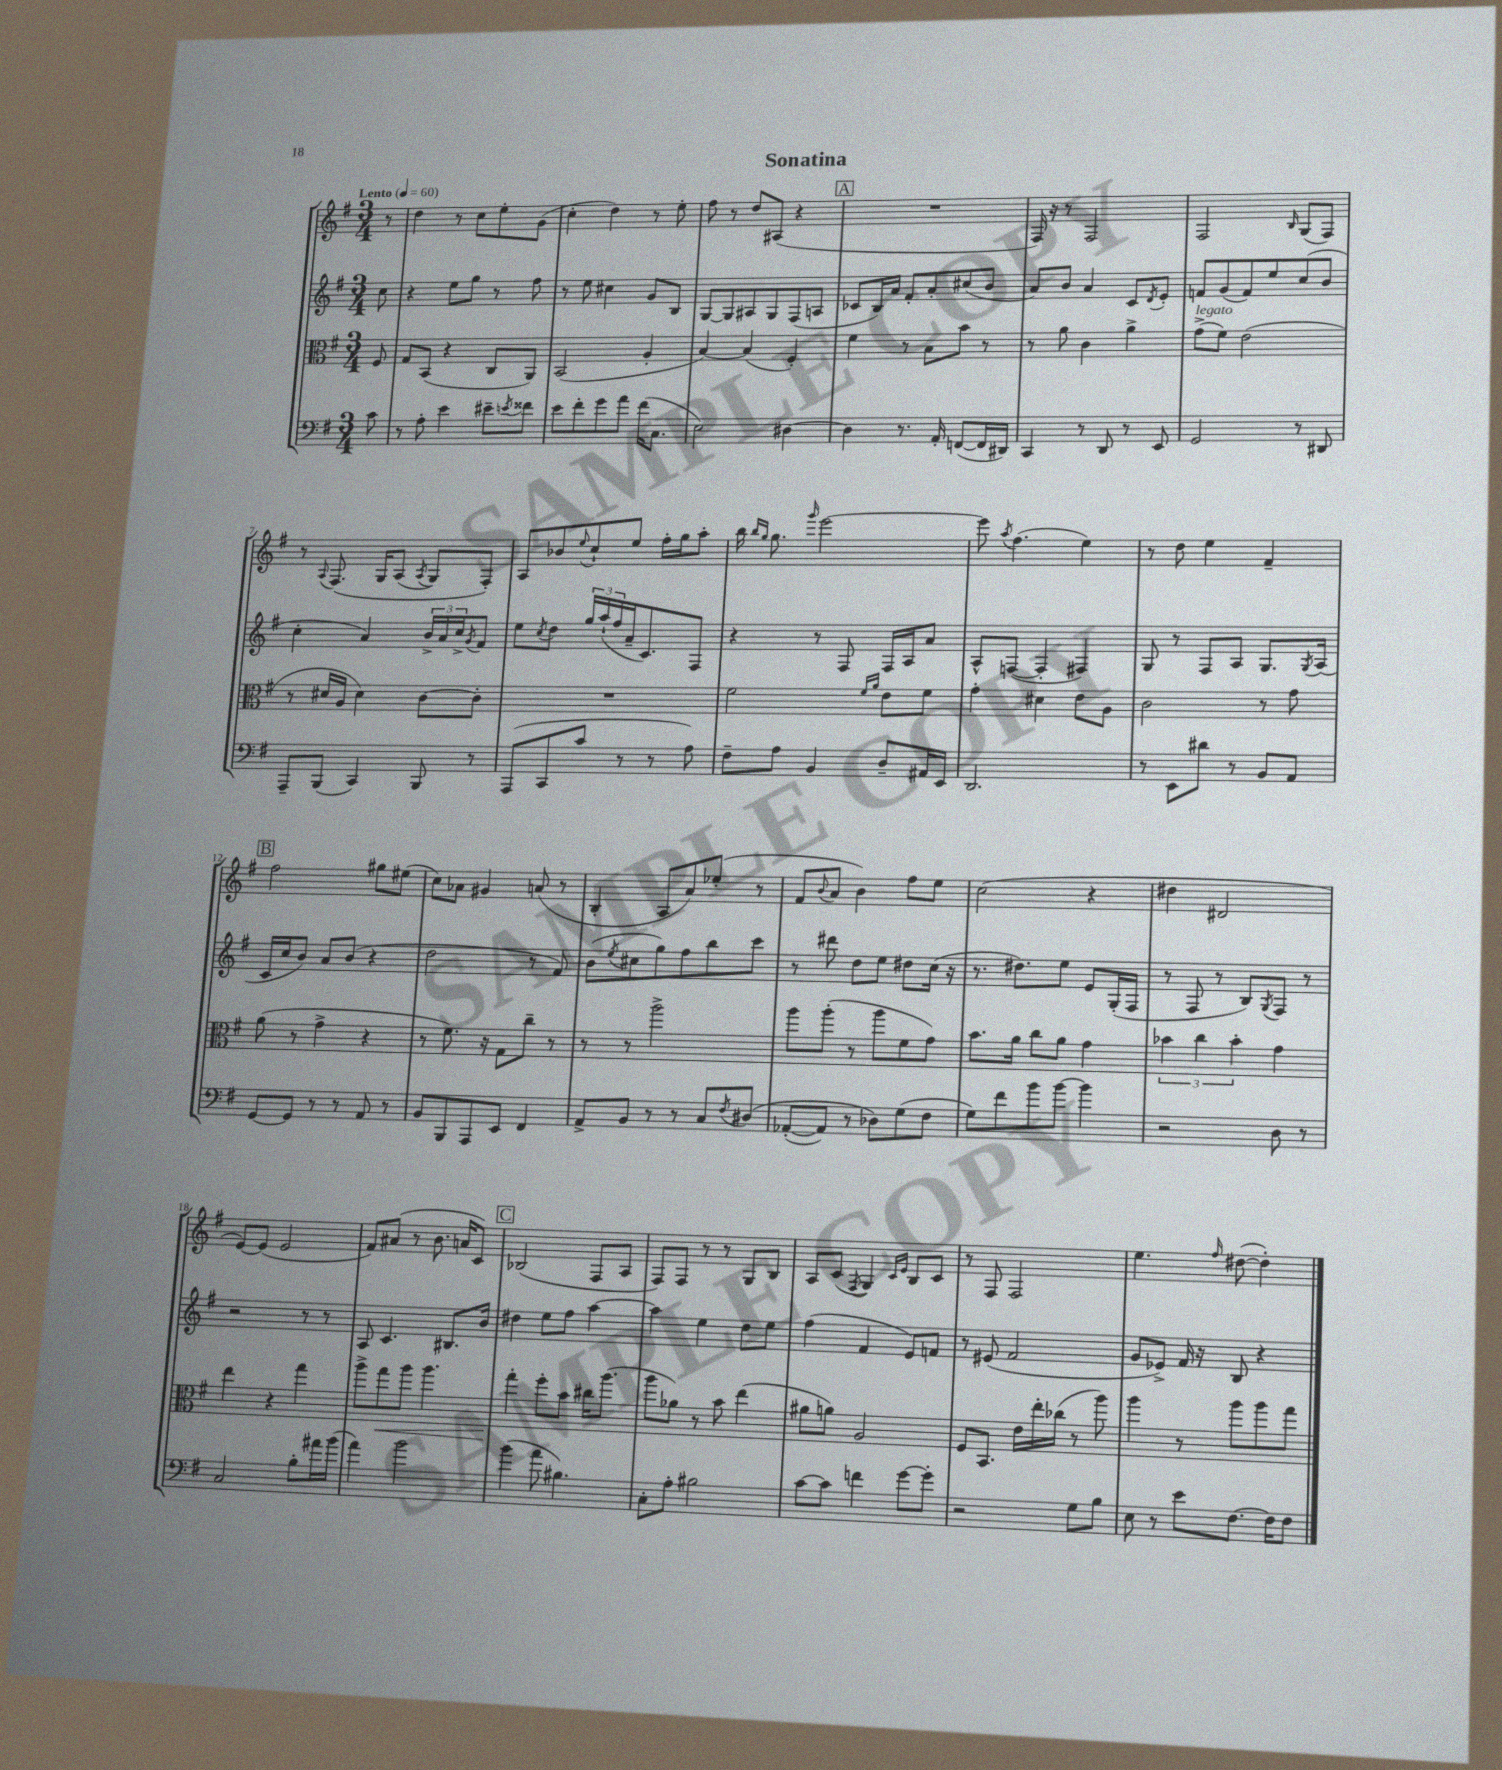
\header { title = "Sonatina" }
<<
\new StaffGroup <<
\new Staff = "s0" {
    \clef treble \key g \major \numericTimeSignature \time 3/4 \partial 8 \tempo "Lento" 4 = 60
    r8 |
    d''4 r8 c''8 e''8-. g'8( |
    c''4-. d''4) r8 e''8-. |
    fis''8 r8 d''8 ais8( r4 |
    \mark \markup { \box "A" } R2. |
    fis16) r16 r8 fis2 |
    fis2 \grace { b16 } g8( fis8) |
    r8 \appoggiatura { a8 } fis8.\( g16 a8( \acciaccatura { a8 } g8) fis8-.\) |
    a8 bes'8 \appoggiatura { e''8 } c''8-! e''8 fis''16-. g''16 a''8-. |
    b''16 \grace { b''16 g''16 } g''8. \grace { g'''16 } e'''2~ |
    e'''8 \acciaccatura { a''8 } fis''4.( e''4) |
    r8 d''8 e''4 fis'4-- |
    \mark \markup { \box "B" } fis''2 gis''8 eis''8( |
    c''8) aes'8 gis'4 a'8( r8 |
    b4-. a8 a'8) ees''8-.( r8 |
    fis'8 \appoggiatura { b'8 } a'8 b'4) fis''8 e''8 |
    c''2( r4 |
    dis''4 dis'2 |
    e'8~) e'8( e'2 |
    fis'8) ais'8( r8 b'8. a'16 c'8) |
    \mark \markup { \box "C" } bes2( fis8 a8 |
    fis8) fis8 r8 r8 g8 b8 |
    a8 c'8( \acciaccatura { fis8 } g4) \grace { c'16 e'16 } b8 c'8 |
    r8 fis8 fis2 |
    e''4. \grace { fis''16 } dis''8~( dis''4-.) \bar "|." |
}
\new Staff = "s1" {
    \clef treble \key g \major \numericTimeSignature \time 3/4 \partial 8
    c''8 |
    r4 e''8 g''8 r8 fis''8 |
    r8 e''8 cis''4 g'8 b8 |
    g8~ g8 ais8 g8 fis8( a8 |
    \mark \markup { \box "A" } ces'8 b16) a'16 fis'8-. a'8-. cis''8( b'8 |
    a'8) b'8 a'4 c'8 \acciaccatura { d'8 } e'8-. |
    f'8 g'8( f'8) e''8 c''8( b'8 |
    c''4-. a'4) \tuplet 3/2 { b'16-> a'16 c''16-> } \acciaccatura { g'8 } fis'8 |
    e''8 \acciaccatura { c''8 } d''8 \tuplet 3/2 { g''16 a''16-!( fis''16 } a'16-- c'8.) fis8 |
    r4 r8 fis8 fis16 a16 a'8 |
    a8-^ f8~( f4-. fis4) |
    g8 r8 fis8 a8 g8. \acciaccatura { g8 } a16( |
    \mark \markup { \box "B" } c'16 c''16 b'8) a'8 b'8( r4 |
    d''2 r8 fis'8) |
    b'8( \acciaccatura { e''8 } cis''8 g''8) fis''8 b''8 c'''8 |
    r8 dis'''8 d''8 e''8 dis''8 c''16( r16 |
    r8. dis''8.) e''8 e'8 g16-.( fis16 |
    r8 fis8 r8 b8) \acciaccatura { g8 } fis8 r8 |
    r2 r8 r8 |
    a8 c'4. bis8. b'16 |
    \mark \markup { \box "C" } dis''4 e''8 fis''8 a''4~ |
    a''4 e''4 d''8 e''8 |
    fis''4( fis'4 e'8) f'8 |
    r8 eis'8( fis'2 |
    g'8 ees'8->) fis'16 r16 b8 r4 \bar "|." |
}
\new Staff = "s2" {
    \clef alto \key g \major \numericTimeSignature \time 3/4 \partial 8
    fis8 |
    g8 b,8( r4 c8 a,8) |
    b,2( a4-. |
    b4~) b4( fis4-.) |
    \mark \markup { \box "A" } fis'4 r8 b8 b'8 r8 |
    r8 a'8 c'4 a'4-> |
    g'8->^\markup { \italic "legato" }( fis'8) e'2( |
    r8 dis'16 a16 dis'4) c'8~ c'8-. |
    R2. |
    fis'2 \grace { fis'16 a'16 } e'8 fis'8 |
    g'4-. dis'4 e'8 a8 |
    c'2 r8 g'8 |
    \mark \markup { \box "B" } a'8( r8 g'4-> r4 |
    r8 fis'8.) r16 g8 c''8-- r8 |
    r8 r8 a''2-> |
    a''8 a''8-.( r8 a''8 fis'8 g'8) |
    b'8. a'16 c''8 a'8 g'4 |
    \tuplet 3/2 { bes'4 c''4 bes'4-. } g'4 |
    e''4 r4 g''4 |
    a''8-> g''8\< a''8 a''4. |
    \mark \markup { \box "C" } g''4-.\! fis''8-. b'8 cis''16 a''8.( |
    a''8 aes'8) r8 b'8 e''4( |
    ais'8 a'8) a2 |
    fis8 b,8. e'16 e''16-. ces''16( r8 a''8) |
    a''4 r8 a''8 a''8 g''8 \bar "|." |
}
\new Staff = "s3" {
    \clef bass \key g \major \numericTimeSignature \time 3/4 \partial 8
    c'8 |
    r8 a8-. e'4 eis'8-- \acciaccatura { e'8 } fisis'8 |
    e'8 fis'8-. g'8 a'8 fis'16( c8. |
    e2) dis4~ |
    \mark \markup { \box "A" } dis4 r8. a,16-. f,8~( f,16 dis,16) |
    c,4 r8 d,8 r8 e,8 |
    g,2 r8 dis,8 |
    a,,8-- b,,8( c,4) b,,8 r8 |
    a,,8( c,8 c'8 r8 r8 a8) |
    fis8-- a8 b,4 d8-- ais,16 e,16 |
    d,2. |
    r8 e,8 dis'8 r8 b,8 a,8 |
    \mark \markup { \box "B" } g,8~ g,8 r8 r8 a,8 r8 |
    b,8 b,,8 a,,8 e,8 fis,4 |
    a,8-> b,8 r8 r8 c8 \acciaccatura { fis8 } dis8\( |
    aes,8~-.( aes,8) r8 des8\) g8( fis8 |
    g8) fis'8 b'8 b'8~ b'4 |
    r2 d8 r8 |
    c2 b8-. ais'16 b'16( |
    a'4) b'2 |
    \mark \markup { \box "C" } b'4( a'8 bis4.) |
    c8-. a8-. bis2 |
    c'8~ c'8 f'4 g'8~ g'8-. |
    r2 g8 b8 |
    e8 r8 e'8 fis8.~ fis16 fis8 \bar "|." |
}
>>
>>
